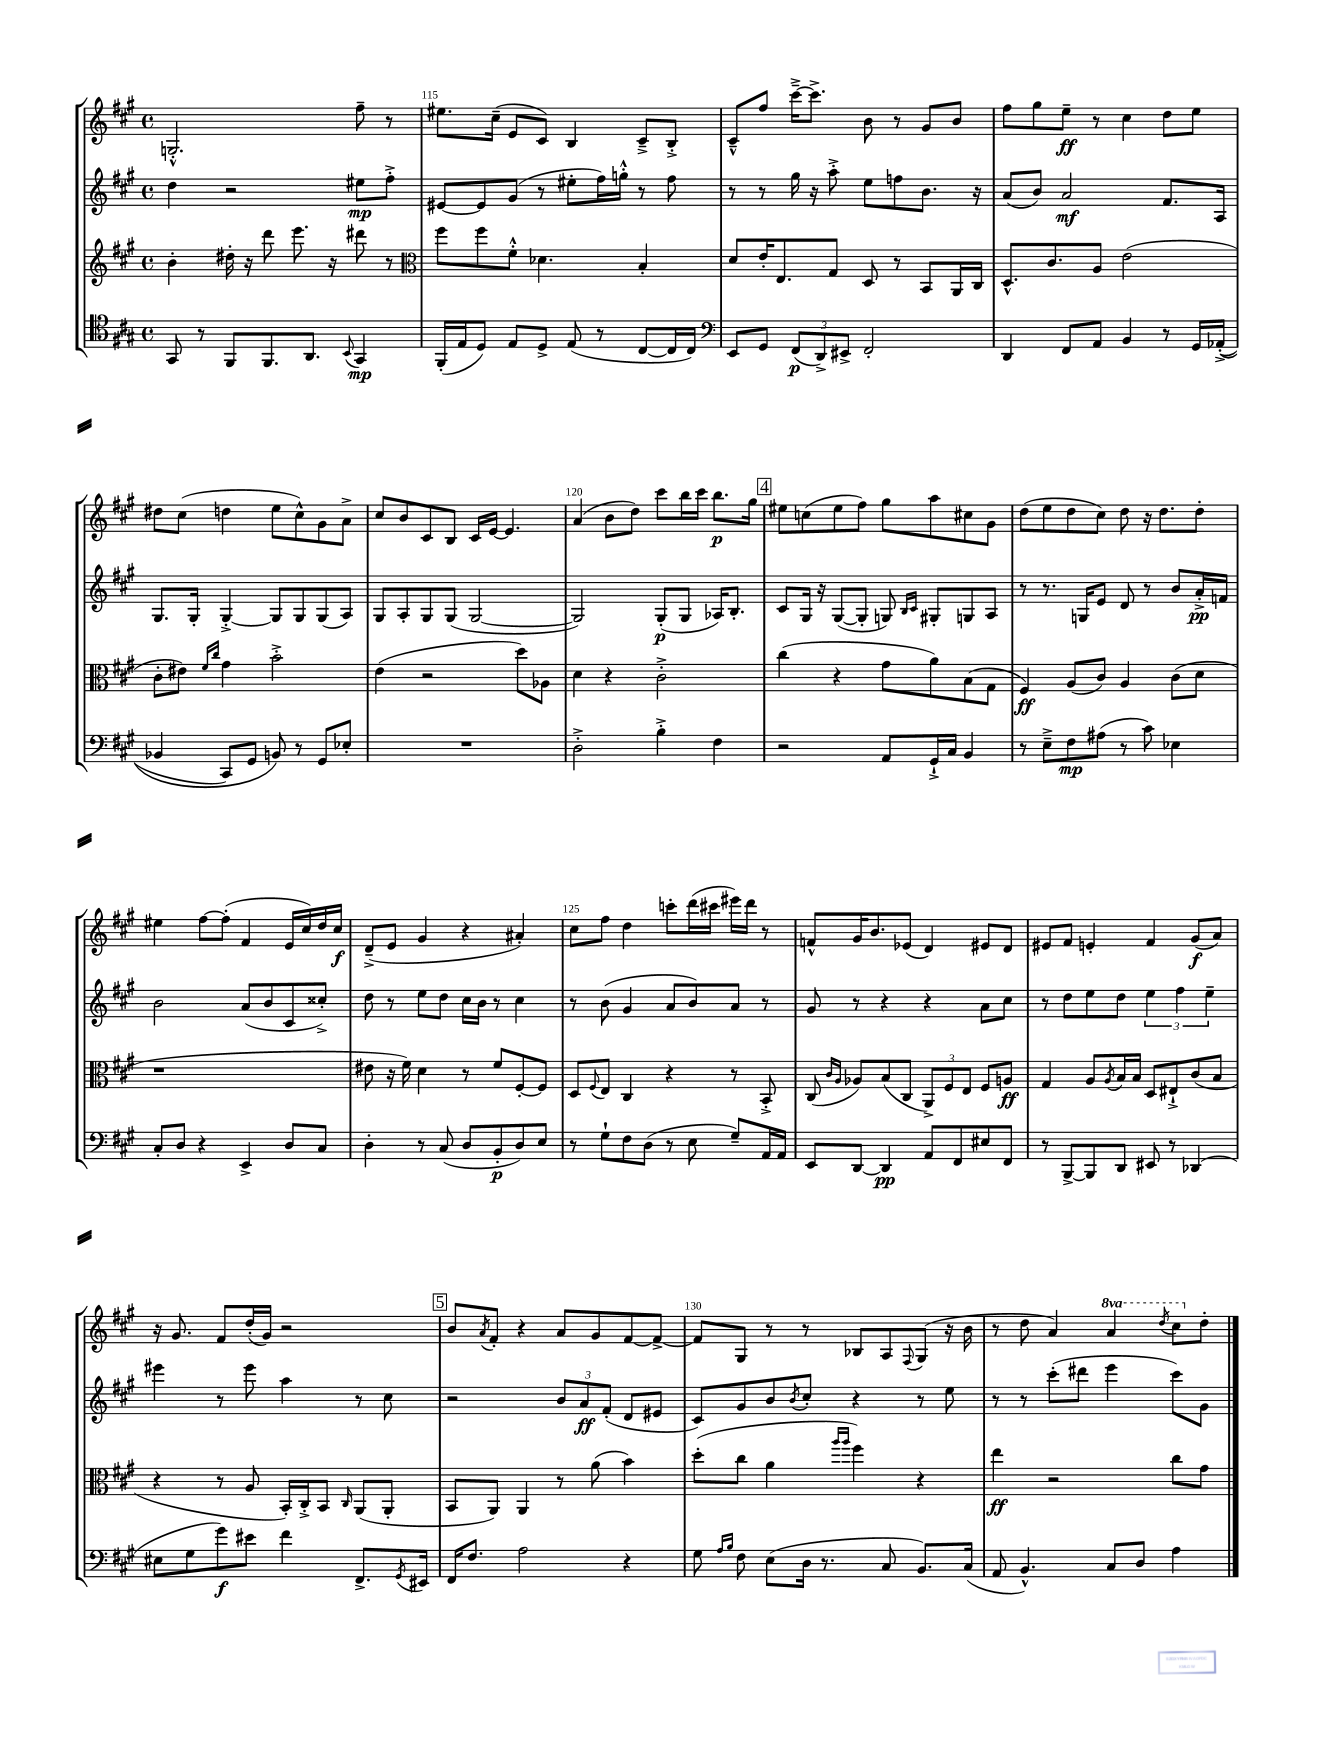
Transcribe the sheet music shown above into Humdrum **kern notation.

**kern	**dynam	**kern	**dynam	**kern	**dynam	**kern	**dynam
*part4	*part4	*part3	*part3	*part2	*part2	*part1	*part1
*staff4	*staff4	*staff3	*staff3	*staff2	*staff2	*staff1	*staff1
*clefC4	*	*clefG2	*	*clefG2	*	*clefG2	*
*k[f#c#g#]	*	*k[f#c#g#]	*	*k[f#c#g#]	*	*k[f#c#g#]	*
*M4/4	*	*M4/4	*	*M4/4	*	*M4/4	*
*met(c)	*	*met(c)	*	*met(c)	*	*met(c)	*
=114	=114	=114	=114	=114	=114	=114	=114
8GG#/	.	4b'\	.	4dd\	.	2.Gn'^^/	.
8r	.	.	.	.	.	.	.
8FF#/L	.	16dd#X'\	.	2r	.	.	.
.	.	16r	.	.	.	.	.
8.FF#/	.	8ddd\	.	.	.	.	.
.	.	8.eee\	.	.	.	.	.
8.AA/J	.	.	.	.	.	.	.
.	.	16r	.	.	.	.	.
8qqBB/	.	.	.	.	.	.	.
4GG#/	mp	8ddd#X\	.	8ee#X\L	mp	8ff#~\	.
.	.	8r	.	8ff#'^\J	.	8r	.
=115	=115	=115	=115	=115	=115	=115	=115
*	*	*clefC3	*	*	*	*	*
(16FF#'/LL	.	8ff#\L	.	[8e#X/L	.	8.ee#X\L	.
16E/J	.	.	.	.	.	.	.
8D/J)	.	8ff#\	.	8e#/]	.	.	.
.	.	.	.	.	.	(16cc#~\Jk	.
8E/L	.	8f#'^^\J	.	(8g#/J	.	8e/L	.
8D^/J	.	4.d-X\	.	8r	.	8c#/J)	.
(8E/	.	.	.	8ee#X'\L	.	4B/	.
8r	.	.	.	16ff#\L)	.	.	.
.	.	.	.	16ggn'^^\JJ	.	.	.
[8C#/L	.	4B'/	.	8r	.	8c#~^/L	.
16C#/L]	.	.	.	8ff#\	.	8B'^/J	.
16C#/JJ)	.	.	.	.	.	.	.
=116	=116	=116	=116	=116	=116	=116	=116
*clefF4	*	*	*	*	*	*	*
8EE/L	.	8d/L	.	8r	.	8c#~^^/L	.
8GG#/J	.	16e'/K	.	8r	.	8ff#/J	.
.	.	8.E/	.	.	.	.	.
(12FF#/L	p	.	.	16gg#\	.	[16ccc#~^\KL	.
.	.	.	.	16r	.	8.ccc#^\J]	.
12DD^/)	.	.	.	.	.	.	.
.	.	8G#/J	.	8aa'^\	.	.	.
12EE#X^/J	.	.	.	.	.	.	.
2FF#'/	.	8D/	.	8ee\L	.	8b\	.
.	.	8r	.	8ffn\	.	8r	.
.	.	8BB/L	.	8.b\J	.	8g#/L	.
.	.	16AA/L	.	.	.	8b/J	.
.	.	16C#/JJ	.	16r	.	.	.
=117	=117	=117	=117	=117	=117	=117	=117
4DD/	.	8.D^^/L	.	(8a/L	.	8ff#\L	.
.	.	.	.	8b/J)	.	8gg#\	.
.	.	8.c#/	.	.	.	.	.
8FF#/L	.	.	.	2a/	mf	8ee~\J	ff
8AA/J	.	8A/J	.	.	.	8r	.
4BB/	.	(2e\	.	.	.	4cc#\	.
8r	.	.	.	8.f#/L	.	8dd\L	.
16GG#/LL	.	.	.	.	.	8ee\J	.
((16AA-X'^/JJ	.	.	.	16A/Jk	.	.	.
!!LO:LB:g=z
=118	=118	=118	=118	=118	=118	=118	=118
4BB-X/	.	8c#'\L	.	8.G#/L	.	8dd#X\L	.
.	.	8e#X\J)	.	.	.	(8cc#\J	.
.	.	.	.	16G#'/Jk	.	.	.
.	.	16qqf#/LL	.	.	.	.	.
.	.	16qqcc#/JJ	.	.	.	.	.
8CC#/L)	.	4g#\	.	[4G#'^/	.	4ddn\	.
8GG#/J	.	.	.	.	.	.	.
8BBn/)	.	2b'^\	.	8G#/L]	.	8ee\L	.
8r	.	.	.	8G#/	.	8cc#^^\)	.
8GG#/L	.	.	.	(8G#/	.	8g#\	.
8E-X'/J	.	.	.	8A/J)	.	8a^\J	.
=119	=119	=119	=119	=119	=119	=119	=119
1r	.	(4e\	.	8G#/L	.	8cc#/L	.
.	.	.	.	8A'/	.	8b/	.
.	.	2r	.	8G#/	.	8c#/	.
.	.	.	.	(8G#/J	.	8B/J	.
.	.	.	.	[2G#/	.	16c#/LL	.
.	.	.	.	.	.	[16e/JJ	.
.	.	.	.	.	.	4.e/]	.
.	.	8dd\L)	.	.	.	.	.
.	.	8A-X\J	.	.	.	.	.
=120	=120	=120	=120	=120	=120	=120	=120
2D'^\	.	4d\	.	2G#/])	.	(4a/	.
.	.	4r	.	.	.	8b\L	.
.	.	.	.	.	.	8dd\J)	.
4B'^\	.	2c#'^\	.	(8G#'/L	p	8ccc#\L	.
.	.	.	.	8G#/J	.	16bb\L	.
.	.	.	.	.	.	16ccc#\JJ	.
4F#\	.	.	.	16A-X/KL)	.	8.bb\L	p
.	.	.	.	8.B'/J	.	.	.
.	.	.	.	.	.	16gg#\Jk	.
!!LO:REH:place=s1:t=4
=121	=121	=121	=121	=121	=121	=121	=121
2r	.	(4cc#\	.	8c#/L	.	8ee#X\L	.
.	.	.	.	16G#/Jk	.	(8ccn\	.
.	.	.	.	16r	.	.	.
.	.	4r	.	([8G#/L	.	8ee#\	.
.	.	.	.	8G#'/J]	.	8ff#\J)	.
8AA/L	.	8g#\L	.	8Gn/)	.	8gg#\L	.
.	.	.	.	16qqB/LL	.	.	.
.	.	.	.	16qqc#/JJ	.	.	.
16GG#`^/L	.	8a\)	.	8G#X'/L	.	8aa\	.
16C#/JJ	.	.	.	.	.	.	.
4BB/	.	(8B\	.	8Gn/	.	8cc#X\	.
.	.	8G#\J	.	8A/J	.	8g#\J	.
=122	=122	=122	=122	=122	=122	=122	=122
8r	.	4F#/)	ff	8r	.	(8dd\L	.
8E~^\L	.	.	.	8.r	.	8ee\	.
8F#\	mp	(8A/L	.	.	.	8dd\	.
.	.	.	.	16Gn/KL	.	.	.
(8A#X\J	.	8c#/J)	.	8e/J	.	8cc#\J)	.
8r	.	4A/	.	8d/	.	8dd\	.
8c#\)	.	.	.	8r	.	16r	.
.	.	.	.	.	.	8.dd\L	.
4E-X\	.	(8c#\L	.	8b/L	.	.	.
.	.	8d\J	.	16a'^/L	pp	8dd'\J	.
.	.	.	.	16fn/JJ	.	.	.
!!LO:LB:g=z
=123	=123	=123	=123	=123	=123	=123	=123
8C#'/L	.	1r	.	2b\	.	4ee#X\	.
8D/J	.	.	.	.	.	.	.
4r	.	.	.	.	.	[8ff#\L	.
.	.	.	.	.	.	(8ff#'\J]	.
4EE^/	.	.	.	(8a/L	.	4f#/	.
.	.	.	.	8b/	.	.	.
8D/L	.	.	.	8c#/	.	16e/LL	.
.	.	.	.	.	.	16cc#/)	.
8C#/J	.	.	.	8cc##X'^/J)	.	16dd/	.
.	.	.	.	.	.	16cc#/JJ	f
=124	=124	=124	=124	=124	=124	=124	=124
4D'\	.	8e#X\	.	8dd\	.	(8d~^/L	.
.	.	16r	.	8r	.	8e/J	.
.	.	16f#\)	.	.	.	.	.
8r	.	4d\	.	8ee\L	.	4g#/	.
(8C#/	.	.	.	8dd\J	.	.	.
8D/L	.	8r	.	16cc#\LL	.	4r	.
.	.	.	.	16b\JJ	.	.	.
8BB'/	p	8f#/L	.	8r	.	.	.
8D/)	.	[8F#'/	.	4cc#\	.	4a#X'/)	.
8E/J	.	8F#/J]	.	.	.	.	.
=125	=125	=125	=125	=125	=125	=125	=125
8r	.	8D/L	.	8r	.	8cc#\L	.
.	.	8qqF#/	.	.	.	.	.
8G#`\L	.	8E/J	.	(8b\	.	8ff#\J	.
8F#\	.	4C#/	.	4g#/	.	4dd\	.
(8D\J	.	.	.	.	.	.	.
8r	.	4r	.	8a/L	.	8cccn'\L	.
8E\	.	.	.	8b/)	.	(16ddd\L	.
.	.	.	.	.	.	16ccc#X\JJ	.
8G#~/L)	.	8r	.	8a/J	.	16eee#X\LL)	.
.	.	.	.	.	.	16ddd\JJ	.
16AA/L	.	8BB'^/	.	8r	.	8r	.
16AA/JJ	.	.	.	.	.	.	.
=126	=126	=126	=126	=126	=126	=126	=126
8EE/L	.	(8C#/	.	8g#/	.	8fn^^/L	.
.	.	16qqc#/LL	.	.	.	.	.
.	.	16qqA/JJ	.	.	.	.	.
[8DD/J	.	8A-X/L)	.	8r	.	16g#/K	.
.	.	.	.	.	.	8.b/	.
4DD/]	pp	(8B/	.	4r	.	.	.
.	.	8C#/J	.	.	.	(8e-X/J	.
8AA/L	.	12AA^/L)	.	4r	.	4d/)	.
.	.	12F#/	.	.	.	.	.
8FF#/	.	.	.	.	.	.	.
.	.	12E/J	.	.	.	.	.
8E#X/	.	8F#/L	.	8a\L	.	8e#X/L	.
8FF#/J	.	8An/J	ff	8cc#\J	.	8d/J	.
=127	=127	=127	=127	=127	=127	=127	=127
8r	.	4G#/	.	8r	.	8e#X/L	.
[8BBB^/L	.	.	.	8dd\L	.	8f#/J	.
8BBB/]	.	8A/L	.	8ee\	.	4en'/	.
.	.	8qA/	.	.	.	.	.
8DD/J	.	16B/L	.	8dd\J	.	.	.
.	.	16B/JJ	.	.	.	.	.
8EE#X/	.	8D/L	.	6ee\	.	4f#/	.
8r	.	8E#X`^/	.	.	.	.	.
.	.	.	.	6ff#\	.	.	.
(4DD-X/	.	(8c#/	.	.	.	(8g#/L	f
.	.	.	.	6ee~\	.	.	.
.	.	8B/J	.	.	.	8a/J)	.
!!LO:LB:g=z
=128	=128	=128	=128	=128	=128	=128	=128
8E#X\L	.	4r	.	4eee#X\	.	16r	.
.	.	.	.	.	.	8.g#/	.
8G#\	.	.	.	.	.	.	.
8g#\)	f	8r	.	8r	.	8f#/L	.
8e#X\J	.	8A/	.	8eee#\	.	(16dd'/L	.
.	.	.	.	.	.	16g#/JJ)	.
4f#\	.	16BB'/LL)	.	4aa\	.	2r	.
.	.	16C#'^/J	.	.	.	.	.
.	.	8BB/J	.	.	.	.	.
.	.	16qqC#/	.	.	.	.	.
8.FF#^/L	.	(8AA/L	.	8r	.	.	.
.	.	8AA'/J	.	8cc#\	.	.	.
8qGG#/	.	.	.	.	.	.	.
16EE#X/Jk	.	.	.	.	.	.	.
!!LO:REH:place=s1:t=5
=129	=129	=129	=129	=129	=129	=129	=129
16FF#/KL	.	8BB/L	.	2r	.	8b/L	.
8.F#/J	.	.	.	.	.	.	.
.	.	.	.	.	.	8qa/	.
.	.	8AA/J)	.	.	.	8f#'/J	.
2A\	.	4AA/	.	.	.	4r	.
.	.	8r	.	12b/L	.	8a/L	.
.	.	.	.	12a/	ff	.	.
.	.	(8a\	.	.	.	8g#/	.
.	.	.	.	(12f#'/J	.	.	.
4r	.	4b\)	.	8d/L	.	[8f#/	.
.	.	.	.	8e#X/J	.	8f#^/J_	.
=130	=130	=130	=130	=130	=130	=130	=130
8G#\	.	(8dd'\L	.	8c#/L)	.	8f#/L]	.
16qqA/LL	.	.	.	.	.	.	.
16qqB/JJ	.	.	.	.	.	.	.
8F#\	.	8cc#\J	.	8g#/	.	8G#/J	.
(8E\L	.	4a\	.	8b/	.	8r	.
.	.	.	.	8qb/	.	.	.
16D\Jk	.	.	.	8cc#'/J	.	8r	.
8.r	.	.	.	.	.	.	.
.	.	16qqaa/LL	.	.	.	.	.
.	.	16qqaa/JJ	.	.	.	.	.
.	.	4ff#\)	.	4r	.	8B-X/L	.
8C#/	.	.	.	.	.	8A/	.
.	.	.	.	.	.	8qqF#/	.
8.BB/L)	.	4r	.	8r	.	(8G#/J	.
.	.	.	.	8ee\	.	16r	.
(16C#/Jk	.	.	.	.	.	16b\	.
=131	=131	=131	=131	=131	=131	=131	=131
8AA/	.	4ee\	ff	8r	.	8r	.
4.BB^^/)	.	.	.	8r	.	8dd\	.
.	.	2r	.	(8ccc#'\L	.	4a/)	.
.	.	.	.	8ddd#X\J	.	.	.
*	*	*	*	*	*	*8va	*
8C#/L	.	.	.	4eee\	.	4aa/	.
8D/J	.	.	.	.	.	.	.
.	.	.	.	.	.	8qddd/	.
4A\	.	8cc#\L	.	8ccc#\L)	.	8ccc#\L	.
*	*	*	*	*	*	*X8va	*
.	.	8g#\J	.	8g#\J	.	8dd'\J	.
==	==	==	==	==	==	==	==
*-	*-	*-	*-	*-	*-	*-	*-
